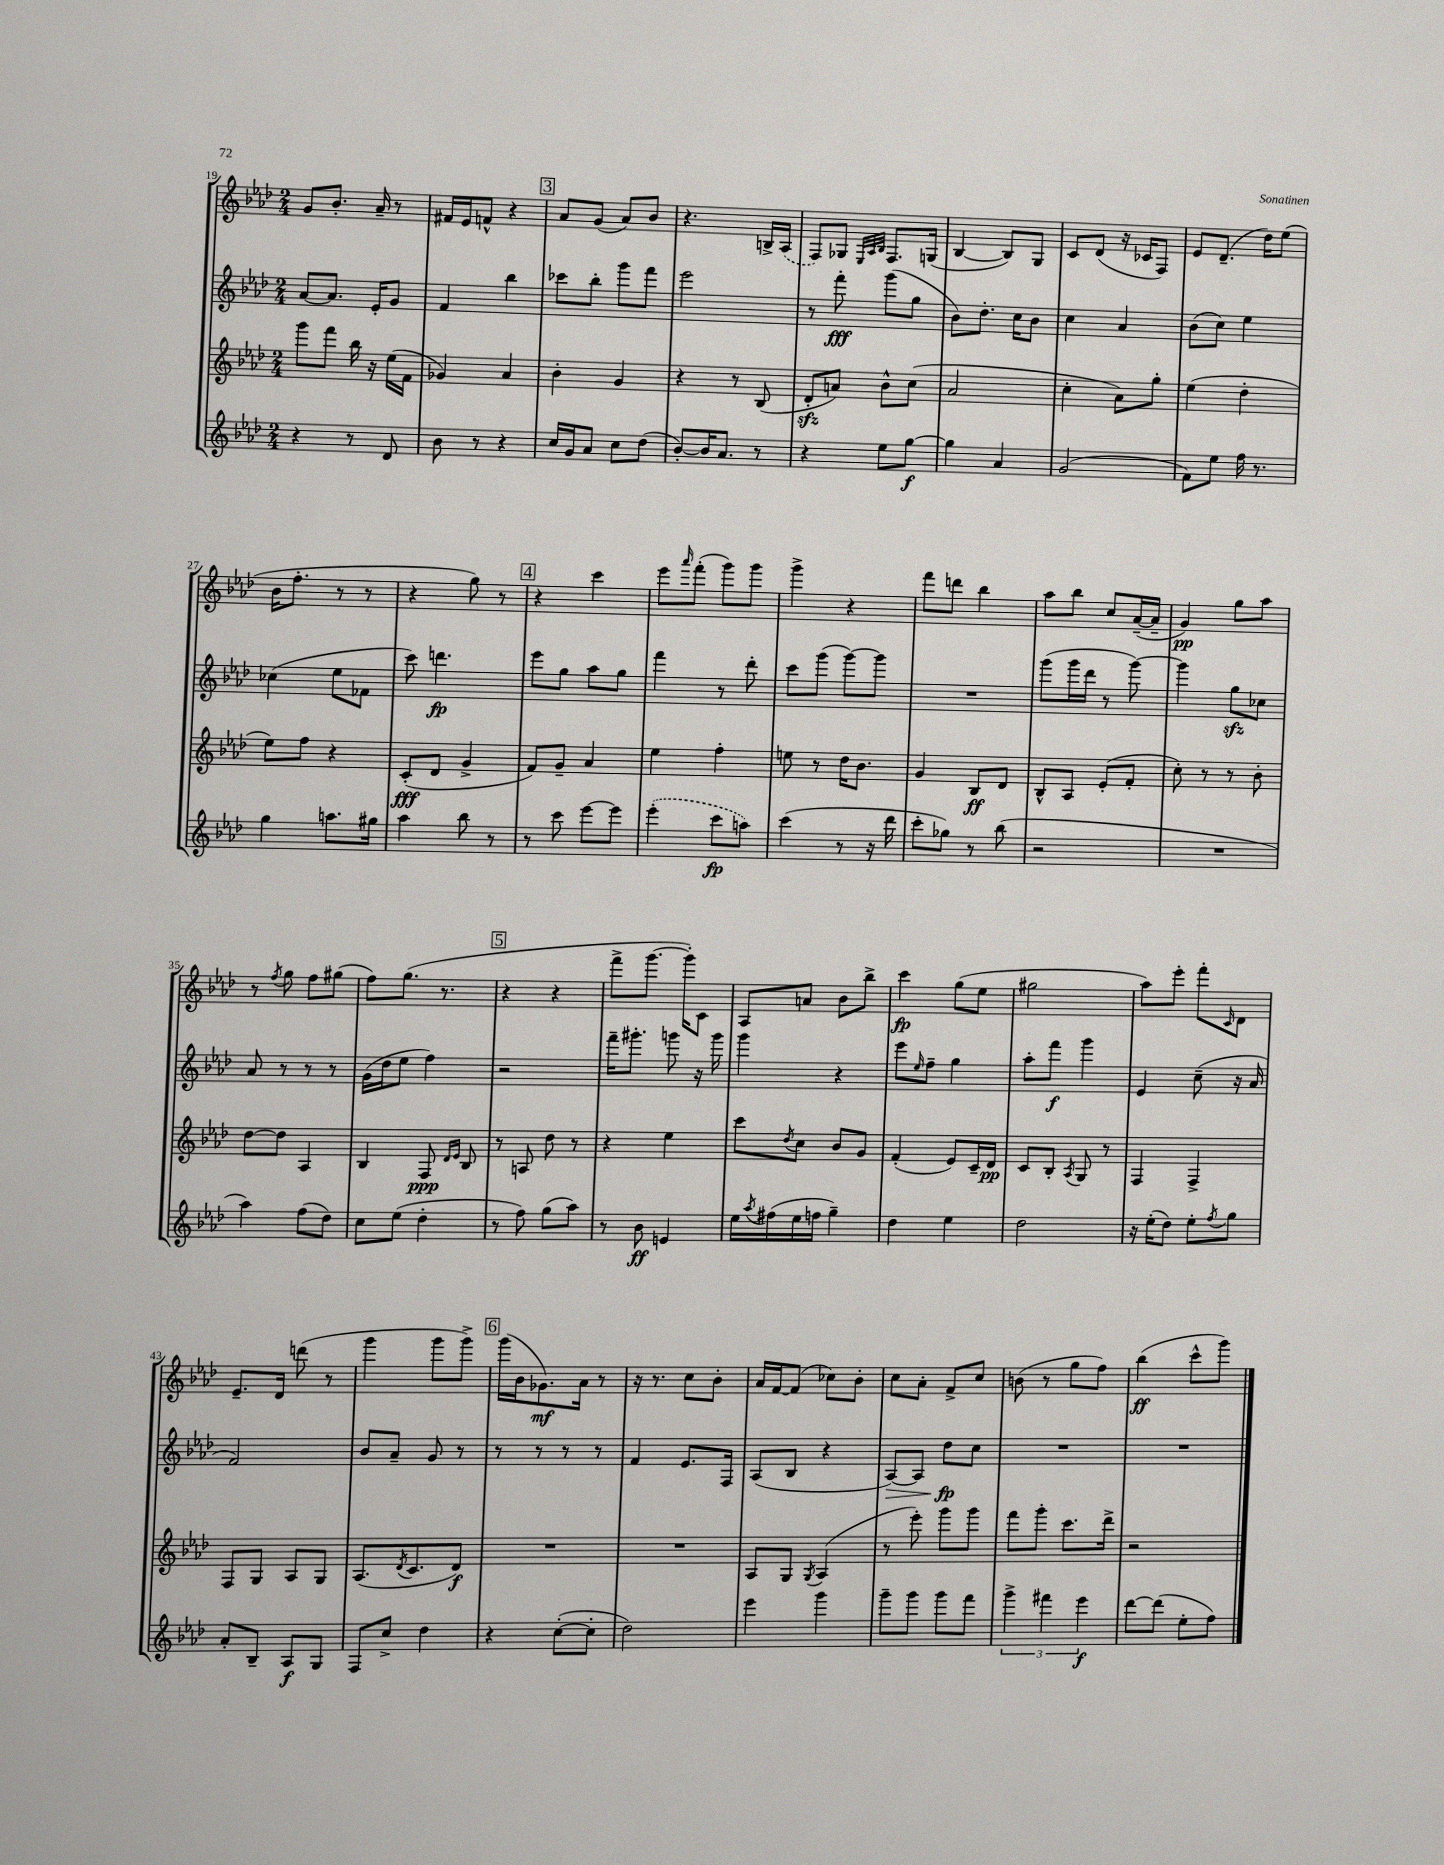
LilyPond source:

<<
\new StaffGroup <<
\new Staff = "s0" {
    \clef treble \key aes \major \numericTimeSignature \time 2/4
    g'8 bes'8.-. aes'16-- r8 |
    fis'16 ees'16 f'8-^ r4 |
    \mark \markup { \box "3" } aes'8 g'8( aes'8) bes'8 |
    r4. b16-> \once \slurDashed aes16( |
    f8) ges8 \grace { ees32 aes32 bes32 } f8. g16( |
    bes4~ bes8) g8 |
    c'8 des'8( r16 ces'16 f8) |
    ees'8 des'8.--( des''16) ees''8( |
    bes'16 f''8.-. r8 r8 |
    r4 g''8) r8 |
    \mark \markup { \box "4" } r4 c'''4 |
    ees'''8 \grace { aes'''16 } f'''8-.( g'''8) g'''8 |
    g'''4-> r4 |
    f'''8 d'''8 bes''4 |
    aes''8 bes''8 c''8 aes'16~--( aes'16-- |
    g'4\pp) g''8 aes''8 |
    r8 \acciaccatura { f''8 } g''8 f''8 gis''8( |
    f''8) g''8.( r8. |
    \mark \markup { \box "5" } r4 r4 |
    f'''8-> g'''8.~ g'''16-.) c'8 |
    aes8 a'8 bes'8 bes''8-> |
    c'''4\fp g''8( ees''8 |
    gis''2 |
    aes''8) ees'''8-. f'''8-. \grace { c'16 } des'8 |
    ees'8.-- des'16 d'''8( r8 |
    g'''4 g'''8 g'''8->) |
    \mark \markup { \box "6" } g'''16( bes'16 ges'8.\mf) aes'16 r8 |
    r16 r8. c''8 bes'8-. |
    aes'16 f'16~ f'8( ces''8) bes'8-. |
    c''8 aes'8-. f'8-> c''8 |
    b'8( r8 g''8 f''8) |
    bes''4\ff( c'''8-^ g'''8) \bar "|." |
}
\new Staff = "s1" {
    \clef treble \key aes \major \numericTimeSignature \time 2/4
    aes'8~ aes'8. ees'16-. g'8 |
    f'4 bes''4 |
    \mark \markup { \box "3" } ces'''8 bes''8-. g'''8 f'''8 |
    ees'''2 |
    r8 f'''8-.\fff g'''8( g''8 |
    bes'8) des''8.-. c''16 bes'8 |
    c''4 aes'4 |
    bes'8( c''8) ees''4 |
    ces''4( ees''8 fes'8 |
    c'''8) d'''4.\fp |
    \mark \markup { \box "4" } ees'''8 g''8 aes''8 g''8 |
    f'''4 r8 des'''8-. |
    c'''8 g'''8( g'''8~) g'''8 |
    R2 |
    g'''8( g'''16 des'''16 r8 g'''8~) |
    g'''4 g''8\sfz ces''8 |
    aes'8 r8 r8 r8 |
    g'16( des''16 ees''8 f''4) |
    \mark \markup { \box "5" } r2 |
    f'''16-- gis'''8.-. g'''8 r16 g'''16 |
    g'''4 r4 |
    ees'''8 \grace { ees''16 } f''8-- g''4 |
    aes''8-. f'''8\f g'''4 |
    ees'4 c''8--( r16 aes'16 |
    f'2) |
    bes'8 aes'8-- g'8 r8 |
    \mark \markup { \box "6" } r8 r8 r8 r8 |
    f'4 ees'8. f16 |
    aes8( bes8 r4 |
    aes8~\>) aes8 des''8\fp\! c''8 |
    R2 |
    R2 \bar "|." |
}
\new Staff = "s2" {
    \clef treble \key aes \major \numericTimeSignature \time 2/4
    g'''8 f'''8 bes''16 r16 ees''16( f'16 |
    ges'4) aes'4 |
    \mark \markup { \box "3" } bes'4-. g'4 |
    r4 r8 bes8( |
    des'8-.\sfz a'8) bes'8-^ c''8( |
    aes'2 |
    c''4-. aes'8) g''8-. |
    ees''4( des''4-. |
    ees''8) f''8 r4 |
    c'8-.\fff( des'8 g'4-> |
    \mark \markup { \box "4" } f'8) g'8-- aes'4 |
    ees''4 f''4-. |
    e''8 r8 des''16 bes'8. |
    g'4 bes8\ff des'8 |
    bes8-^ aes8 ees'8-.( f'8-. |
    c''8-.) r8 r8 bes'8-. |
    des''8~ des''8 aes4 |
    bes4 f8\ppp \grace { des'16 ees'16 } bes8 |
    \mark \markup { \box "5" } r8 a8 des''8 r8 |
    r4 ees''4 |
    c'''8 \acciaccatura { des''8 } c''8 bes'8 g'8 |
    f'4-.( ees'8) c'16-- des'16\pp |
    c'8 bes8-. \acciaccatura { aes8 } g8 r8 |
    f4 f4-> |
    f8 g8 aes8 g8 |
    aes8.( \acciaccatura { des'8 } c'8. des'8\f) |
    \mark \markup { \box "6" } R2 |
    R2 |
    aes8 g8 \acciaccatura { g8 } aes4( |
    r8 ees'''8-.) g'''8 g'''8 |
    f'''8 g'''8-. c'''8. des'''16-> |
    r2 \bar "|." |
}
\new Staff = "s3" {
    \clef treble \key aes \major \numericTimeSignature \time 2/4
    r4 r8 des'8 |
    bes'8 r8 r4 |
    \mark \markup { \box "3" } c''16 g'16 aes'8 c''8 des''8( |
    bes'8~-.) bes'16 aes'8. r8 |
    r4 ees''8 g''8~\f |
    g''4 aes'4 |
    g'2( |
    f'8) ees''8 f''16 r8. |
    g''4 a''8. gis''16 |
    aes''4 bes''8 r8 |
    \mark \markup { \box "4" } r8 c'''8 ees'''8~ ees'''8 |
    \once \slurDashed ees'''4-.( c'''8\fp a''8) |
    c'''4( r8 r16 des'''16 |
    c'''8-. ges''8) r8 bes''8( |
    r2 |
    R2 |
    aes''4) f''8( des''8) |
    c''8 ees''8( des''4-. |
    \mark \markup { \box "5" } r8 f''8) g''8( aes''8) |
    r8 bes'8\ff e'4 |
    ees''16 \acciaccatura { aes''8 } fis''16( ees''16 f''16 g''4--) |
    des''4 ees''4 |
    des''2 |
    r16 ees''16-.( des''8) ees''8-. \acciaccatura { f''8 } g''8 |
    aes'8-. bes8-- aes8\f g8 |
    f8 c''8-> des''4 |
    \mark \markup { \box "6" } r4 c''8~-.( c''8-. |
    des''2) |
    ees'''4 g'''4 |
    g'''8-- g'''8 g'''8 f'''8 |
    \tuplet 3/2 { g'''4-> fis'''4 ees'''4\f } |
    des'''8~ des'''8( ees''8-. f''8) \bar "|." |
}
>>
>>
\layout { \context { \Score currentBarNumber = #19 } }
